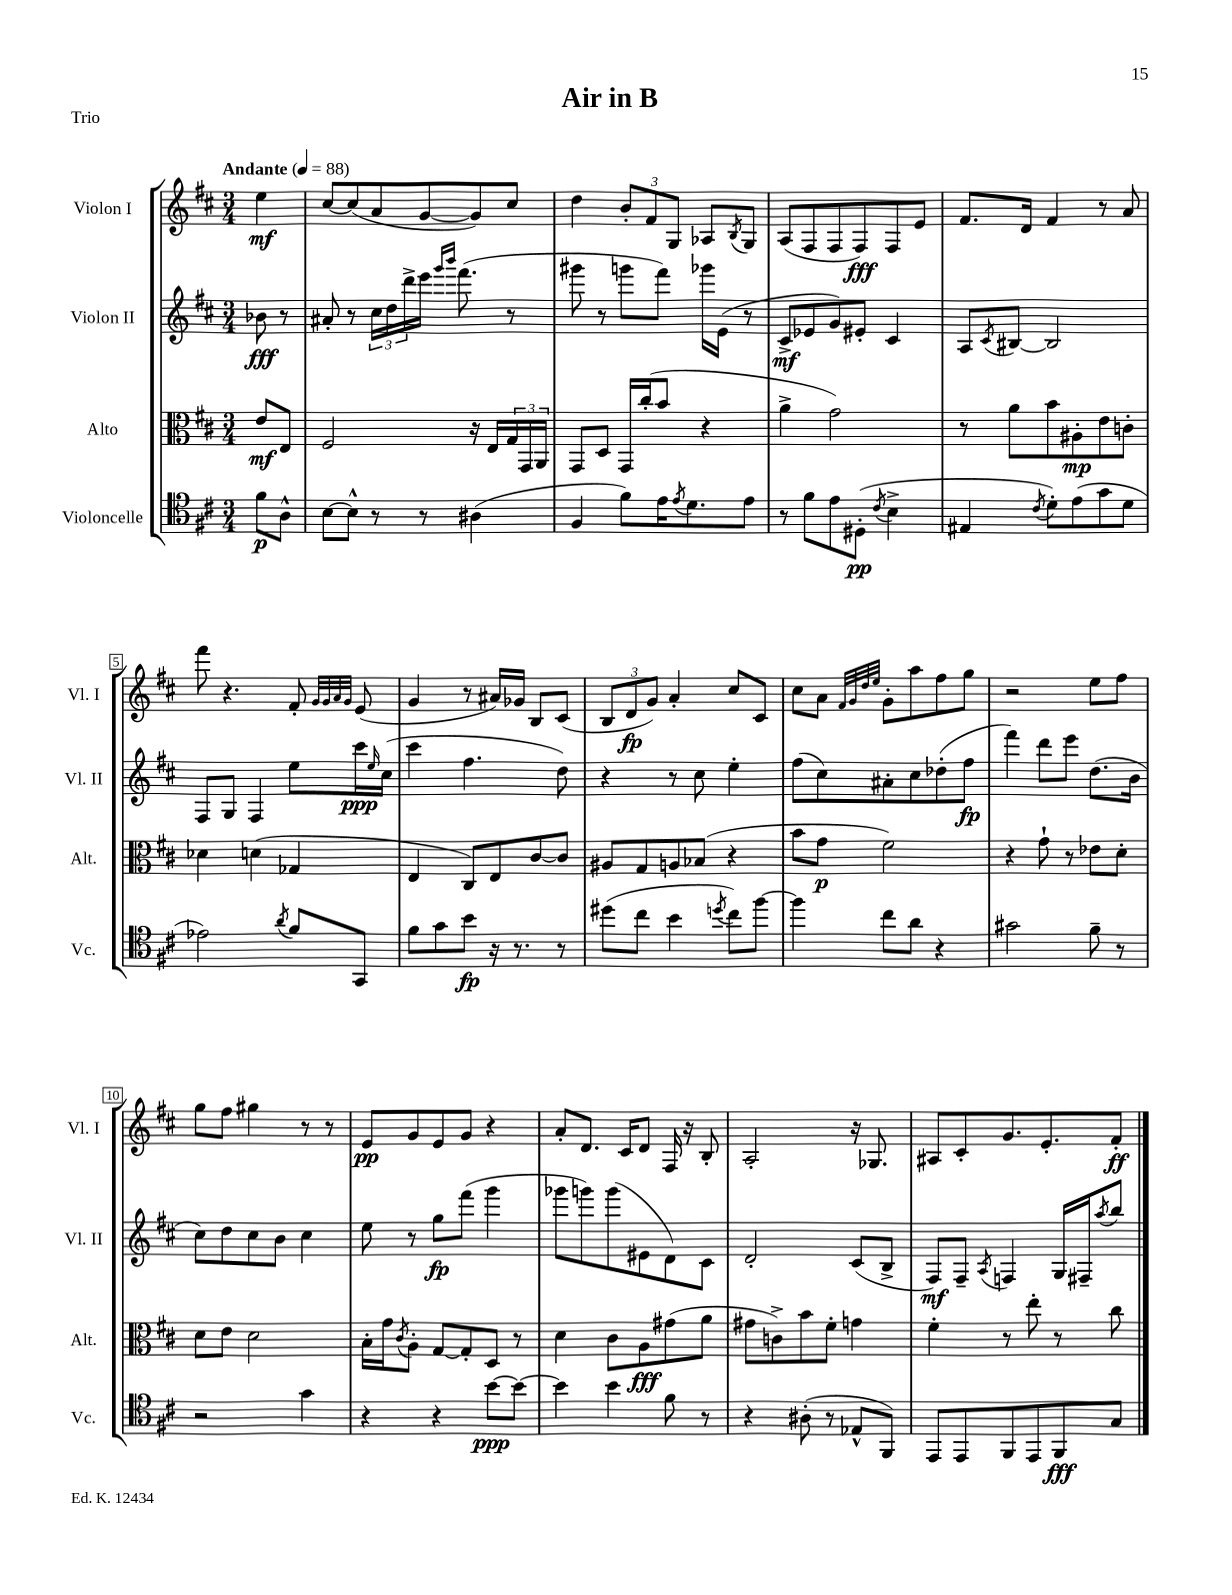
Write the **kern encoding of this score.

**kern	**dynam	**kern	**dynam	**kern	**dynam	**kern	**dynam
*part4	*part4	*part3	*part3	*part2	*part2	*part1	*part1
*staff4	*staff4	*staff3	*staff3	*staff2	*staff2	*staff1	*staff1
*I"Violoncelle	*	*I"Alto	*	*I"Violon II	*	*I"Violon I	*
*I'Vc.	*	*I'Alt.	*	*I'Vl. II	*	*I'Vl. I	*
*clefC4	*	*clefC3	*	*clefG2	*	*clefG2	*
*k[f#c#]	*	*k[f#c#]	*	*k[f#c#]	*	*k[f#c#]	*
*M3/4	*	*M3/4	*	*M3/4	*	*M3/4	*
*MM88	*	*MM88	*	*MM88	*	*MM88	*
=	=	=	=	=	=	=	=
!	!	!	!	!	!	!LO:TX:a:B:t=Andante	!
8f#\L	p	8e/L	mf	8b-X\	fff	4ee\	mf
8A^^\J	.	8E/J	.	8r	.	.	.
=1	=1	=1	=1	=1	=1	=1	=1
[8B\L	.	2F#/	.	8a#X'/	.	[8cc#/L	.
8B^^\J]	.	.	.	8r	.	(8cc#/]	.
8r	.	.	.	24cc#\LL	.	8a/	.
.	.	.	.	24dd\	.	.	.
.	.	.	.	24ddd^\	.	.	.
8r	.	.	.	16eee\JJ	.	[8g/	.
.	.	.	.	16qqggg/LL	.	.	.
.	.	.	.	16qqbbb/JJ	.	.	.
.	.	.	.	(8.fff#\	.	.	.
(4A#X\	.	16r	.	.	.	8g/])	.
.	.	16E/LL	.	.	.	.	.
.	.	24G/	.	8r	.	8cc#/J	.
.	.	24GG/	.	.	.	.	.
.	.	24AA/JJ	.	.	.	.	.
=2	=2	=2	=2	=2	=2	=2	=2
4F#/	.	8GG/L	.	8ggg#X\	.	4dd\	.
.	.	8D/J	.	8r	.	.	.
8f#\L)	.	16GG/LL	.	8gggn\L	.	12b'/L	.
.	.	(16cc#'/J	.	.	.	.	.
.	.	.	.	.	.	12f#/	.
16e\K	.	8b/J	.	8fff#\J)	.	.	.
.	.	.	.	.	.	12G/J	.
8qe/	.	.	.	.	.	.	.
8.d\	.	.	.	.	.	.	.
.	.	4r	.	16ggg-X\LL	.	8A-X/L	.
.	.	.	.	(16e\JJ	.	.	.
.	.	.	.	.	.	8qB/	.
8e\J	.	.	.	8r	.	8G/J	.
=3	=3	=3	=3	=3	=3	=3	=3
8r	.	4a^\	.	8c#^/L	mf	(8A/L	.
8f#\L	.	.	.	8e-X/	.	8F#/	.
8e\	.	2g\)	.	8g/)	.	8F#/	.
(8D#X'\J	pp	.	.	8e#X'/J	.	8F#/)	fff
8qc#/	.	.	.	.	.	.	.
4B^\	.	.	.	4c#/	.	8F#/	.
.	.	.	.	.	.	8e/J	.
=4	=4	=4	=4	=4	=4	=4	=4
4E#X/	.	8r	.	8A/L	.	8.f#/L	.
.	.	.	.	8qc#/	.	.	.
.	.	8a\L	.	[8B#X/J	.	.	.
.	.	.	.	.	.	16d/Jk	.
8qc#/	.	.	.	.	.	.	.
8d'\L)	.	8b\	.	2B#/]	.	4f#/	.
(8e\	.	8A#X'\	mp	.	.	.	.
8g\	.	8e\	.	.	.	8r	.
8d\J	.	8cn'\J	.	.	.	8a/	.
!!LO:LB:g=z
=5	=5	=5	=5	=5	=5	=5	=5
2e-X\)	.	4d-X\	.	8F#/L	.	8fff#\	.
.	.	.	.	8G/J	.	4.r	.
.	.	(4dn\	.	4F#/	.	.	.
8qa/	.	.	.	.	.	.	.
8f#/L	.	4G-X/	.	8ee\L	.	8f#'/	.
.	.	.	.	.	.	32qqg/LLL	.
.	.	.	.	.	.	32qqg/	.
.	.	.	.	.	.	32qqa/	.
.	.	.	.	.	.	32qqg/JJJ	.
8GG/J	.	.	.	16ccc#\L	ppp	(8e/	.
.	.	.	.	16qqee/	.	.	.
.	.	.	.	(16cc#\JJ	.	.	.
=6	=6	=6	=6	=6	=6	=6	=6
8f#\L	.	4E/	.	4ccc#\	.	4g/	.
8g\	.	.	.	.	.	.	.
8b\J	fp	8C#/L)	.	4.ff#\	.	8r	.
16r	.	8E/	.	.	.	16a#X/LL)	.
8.r	.	.	.	.	.	16g-X/JJ	.
.	.	[8c#/	.	.	.	8B/L	.
8r	.	8c#/J]	.	8dd\)	.	(8c#/J	.
=7	=7	=7	=7	=7	=7	=7	=7
(8dd#X\L	.	8A#X/L	.	4r	.	12B/L	.
.	.	.	.	.	.	12d/	fp
8cc#\J	.	8G/	.	.	.	.	.
.	.	.	.	.	.	12g/J)	.
4b\	.	8An/	.	8r	.	4a'/	.
.	.	(8B-X/J	.	8cc#\	.	.	.
8qddn/	.	.	.	.	.	.	.
8cc#\L)	.	4r	.	4ee'\	.	8cc#/L	.
[8ff#\J	.	.	.	.	.	8c#/J	.
=8	=8	=8	=8	=8	=8	=8	=8
4ff#\]	.	8b\L	.	(8ff#\L	.	8cc#\L	.
.	.	8g\J	p	8cc#\)	.	8a\J	.
.	.	.	.	.	.	32qqf#/LLL	.
.	.	.	.	.	.	32qqg/	.
.	.	.	.	.	.	32qqdd/	.
.	.	.	.	.	.	32qqee/JJJ	.
8cc#\L	.	2f#\)	.	8a#X'\	.	8g'\L	.
8a\J	.	.	.	8cc#\	.	8aa\	.
4r	.	.	.	(8dd-X'\	.	8ff#\	.
.	.	.	.	8ff#\J	fp	8gg\J	.
=9	=9	=9	=9	=9	=9	=9	=9
2g#X\	.	4r	.	4fff#\)	.	2r	.
.	.	8g`\	.	8ddd\L	.	.	.
.	.	8r	.	8eee\J	.	.	.
8f#~\	.	8e-X\L	.	(8.dd\L	.	8ee\L	.
8r	.	8d'\J	.	.	.	8ff#\J	.
.	.	.	.	16b\Jk	.	.	.
!!LO:LB:g=z
=10	=10	=10	=10	=10	=10	=10	=10
2r	.	8d\L	.	8cc#\L)	.	8gg\L	.
.	.	8e\J	.	8dd\	.	8ff#\J	.
.	.	2d\	.	8cc#\	.	4gg#X\	.
.	.	.	.	8b\J	.	.	.
4g\	.	.	.	4cc#\	.	8r	.
.	.	.	.	.	.	8r	.
=11	=11	=11	=11	=11	=11	=11	=11
4r	.	16B'\LL	.	8ee\	.	8e/L	pp
.	.	16g\J	.	.	.	.	.
.	.	8qc#/	.	.	.	.	.
.	.	8A'\J	.	8r	.	8g/	.
4r	.	[8G/L	.	8gg\L	fp	8e/	.
.	.	8G'/]	.	(8fff#\J	.	8g/J	.
[8b\L	ppp	8D/J	.	4ggg\	.	4r	.
8b\J_	.	8r	.	.	.	.	.
=12	=12	=12	=12	=12	=12	=12	=12
4b\]	.	4d\	.	8ggg-X\L	.	8a'/L	.
.	.	.	.	8gggn\)	.	8.d/J	.
4b\	.	8c#\L	.	(8ggg\	.	.	.
.	.	.	.	.	.	16c#/KL	.
.	.	8A\	fff	8e#X\	.	8d/J	.
8f#\	.	(8g#X\	.	8d\)	.	16F#/	.
.	.	.	.	.	.	16r	.
8r	.	8a\J	.	8c#\J	.	8B'/	.
=13	=13	=13	=13	=13	=13	=13	=13
4r	.	8g#X\L	.	2d'/	.	2A'/	.
.	.	8cn^\)	.	.	.	.	.
(8A#X'\	.	8b\	.	.	.	.	.
8r	.	8f#'\J	.	.	.	.	.
8E-X^^/L	.	4gn\	.	(8c#/L	.	16r	.
.	.	.	.	.	.	8.G-X/	.
8FF#/J)	.	.	.	8B^/J	.	.	.
=14	=14	=14	=14	=14	=14	=14	=14
8EE/L	.	4f#'\	.	8F#/L)	mf	8A#X/L	.
8EE/	.	.	.	8F#~/J	.	8c#'/	.
.	.	.	.	8qA/	.	.	.
8FF#/	.	8r	.	4Fn/	.	8.g/	.
8EE/	.	8ee'\	.	.	.	.	.
.	.	.	.	.	.	8.e'/	.
8FF#/	fff	8r	.	16G/LL	.	.	.
.	.	.	.	16F#X~/J	.	.	.
.	.	.	.	8qaa/	.	.	.
8G/J	.	8cc#\	.	8bb/J	.	8f#'/J	ff
==	==	==	==	==	==	==	==
*-	*-	*-	*-	*-	*-	*-	*-
